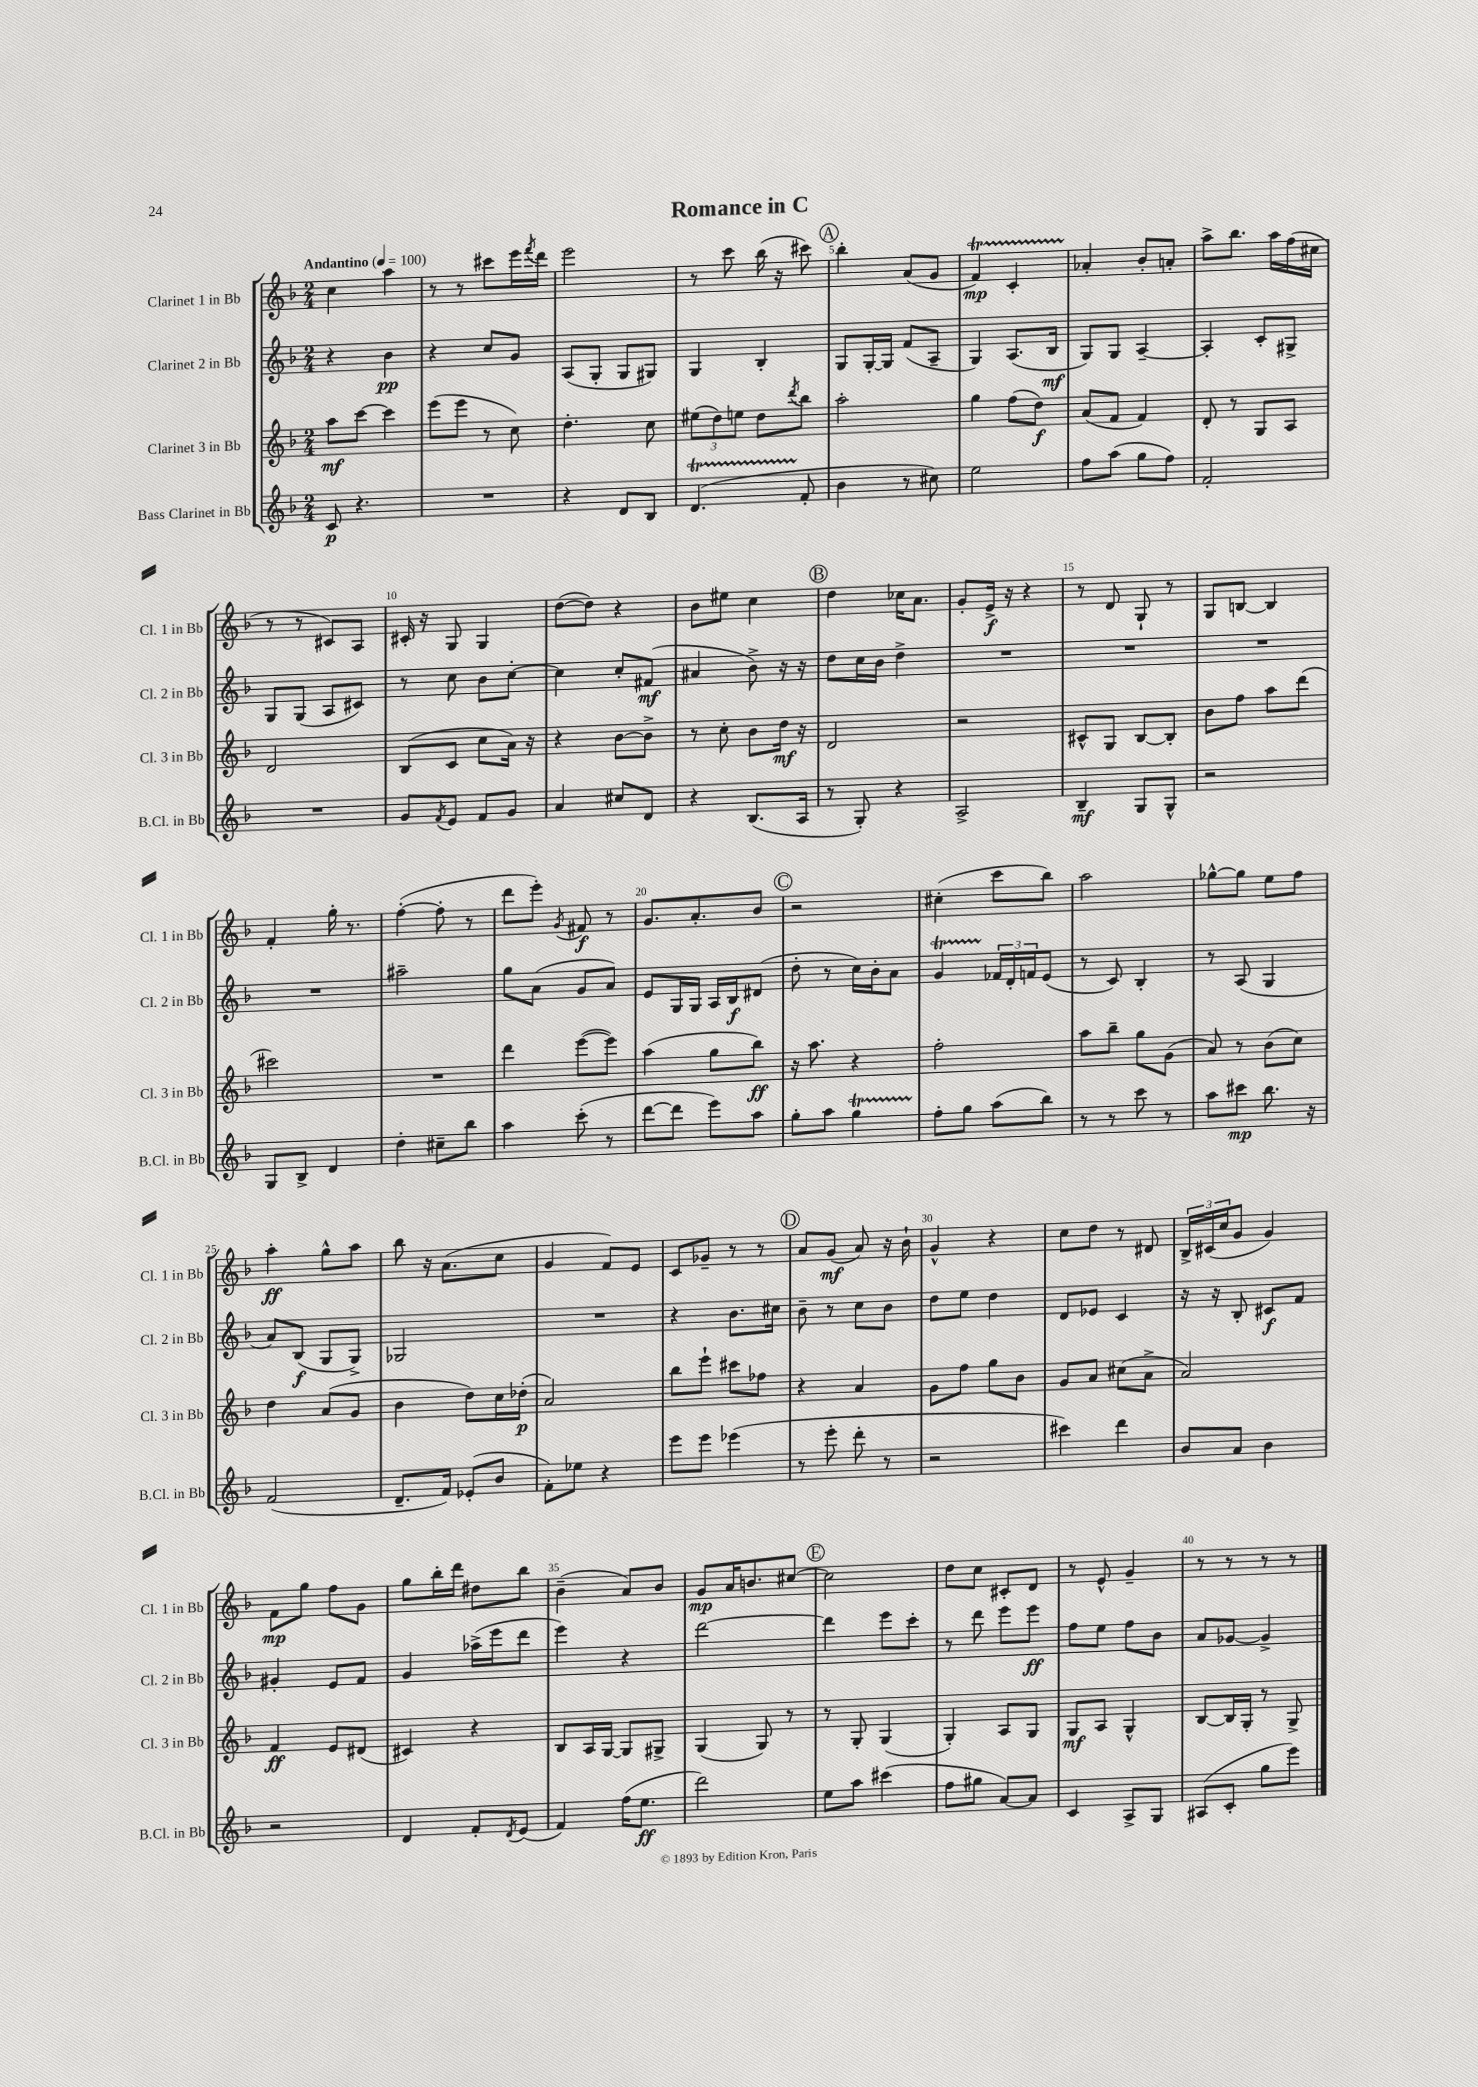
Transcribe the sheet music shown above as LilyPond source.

\header { title = "Romance in C" }
<<
\new StaffGroup <<
\new Staff = "s0" \with { instrumentName = "Clarinet 1 in Bb" shortInstrumentName = "Cl. 1 in Bb" } {
    \clef treble \key f \major \numericTimeSignature \time 2/4 \tempo "Andantino" 4 = 100
    c''4 a''4 |
    r8 r8 cis'''8 e'''16 \acciaccatura { f'''8 } d'''16 |
    e'''2 |
    r8 c'''8 bes''16( r16 cis'''8) |
    \mark \markup { \circle "A" } bes''4-. a'8( g'8 |
    f'4\startTrillSpan\mp) c'4-. |
    aes'4-.\stopTrillSpan bes'8-. a'8-. |
    a''8-> bes''8. a''16 f''16( cis''16 |
    r8 r8 cis'8) a8 |
    cis'16-. r16 g8 g4 |
    d''8~( d''8) r4 |
    bes'8 eis''8 c''4 |
    \mark \markup { \circle "B" } d''4 ces''16 a'8. |
    g'8-. e'16->\f r16 r4 |
    r8 d'8 g8-! r8 |
    g8 b8~ b4 |
    f'4-. g''16-. r8. |
    f''4~-.( f''8-. r8 |
    d'''8 e'''8-.) \acciaccatura { g'8 } fis'8\f r8 |
    g'8. a'8.-. bes'8 |
    \mark \markup { \circle "C" } r2 |
    cis''4-.( c'''8 bes''8) |
    a''2 |
    ges''8~-^ ges''8 e''8 f''8 |
    a''4-.\ff g''8-^ a''8 |
    bes''8 r16 a'8.( c''8 |
    g'4 f'8) e'8 |
    c'8 ges'8-- r8 r8 |
    \mark \markup { \circle "D" } a'8 g'8\mf( a'8) r16 bes'16-! |
    g'4-^ r4 |
    c''8 d''8 r8 dis'8 |
    \tuplet 3/2 { bes16-> cis'16( c''16 } g'8 g'4) |
    f'8\mp g''8 f''8 g'8 |
    g''8 bes''16-. d'''16 dis''8 bes''8 |
    bes'4--( a'8) bes'8 |
    g'8\mp a'16 b'8. cis''8~ |
    \mark \markup { \circle "E" } cis''2 |
    d''8 c''8 cis'8-. d'8 |
    r8 e'8-^ g'4-- |
    r8 r8 r8 r8 \bar "|." |
}
\new Staff = "s1" \with { instrumentName = "Clarinet 2 in Bb" shortInstrumentName = "Cl. 2 in Bb" } {
    \clef treble \key f \major \numericTimeSignature \time 2/4
    r4 bes'4\pp |
    r4 c''8 g'8 |
    a8( g8-. g8 gis8) |
    g4 bes4-. |
    \mark \markup { \circle "A" } g8 g16~-. g16 f'8( a8-- |
    g4) a8.( bes16\mf |
    g8) g8 a4~-- |
    a4-. c'8-. gis8-> |
    g8 g8( a8 cis'8) |
    r8 c''8 bes'8 c''8~-. |
    c''4 c''8-. fis'8\mf( |
    ais'4 bes'8->) r16 r16 |
    \mark \markup { \circle "B" } d''8 c''16 bes'16 d''4-> |
    R2 |
    R2 |
    R2 |
    R2 |
    ais''2-- |
    g''8 a'8( g'8 a'8) |
    e'8 g16 g16 a16 bes16\f dis'8( |
    \mark \markup { \circle "C" } d''8-. r8 c''16) bes'16-. a'8 |
    g'4\startTrillSpan \tuplet 3/2 { fes'16\stopTrillSpan d'16-. f'16 } e'8( |
    r8 c'8) bes4-. |
    r8 a8( g4 |
    a'8) bes8\f( g8 g8->) |
    ges2 |
    R2 |
    r4 bes'8. cis''16 |
    \mark \markup { \circle "D" } bes'8-- r8 c''8 bes'8 |
    d''8 e''8 d''4 |
    d'8 ees'8 c'4 |
    r16 r16 bes8-. cis'8\f f'8 |
    gis'4-. e'8 f'8 |
    g'4 aes''16->( e'''16 d'''8 |
    e'''4) r4 |
    d'''2~ |
    \mark \markup { \circle "E" } d'''4 e'''8 c'''8-. |
    r8 d'''8 e'''8 e'''8\ff |
    f''8 e''8 f''8 bes'8 |
    a'8 ges'8~ ges'4-> \bar "|." |
}
\new Staff = "s2" \with { instrumentName = "Clarinet 3 in Bb" shortInstrumentName = "Cl. 3 in Bb" } {
    \clef treble \key f \major \numericTimeSignature \time 2/4
    a''8\mf c'''8~ c'''4 |
    e'''8( e'''8 r8 c''8) |
    d''4.-. c''8 |
    \tuplet 3/2 { eis''8( d''8) e''8 } d''8 \acciaccatura { d'''8 } bes''8 |
    \mark \markup { \circle "A" } a''2-. |
    g''4 f''8( d''8\f) |
    a'8( f'8 f'4) |
    d'8-. r8 g8 a8 |
    d'2 |
    bes8( c'8 c''8 a'16) r16 |
    r4 bes'8~ bes'8-> |
    r8 c''8-. bes'8 d''16\mf r16 |
    \mark \markup { \circle "B" } d'2 |
    r2 |
    cis'8-^ g8 bes8~ bes8-. |
    bes'8 f''8 a''8 d'''8( |
    cis'''2) |
    R2 |
    d'''4 e'''8~( e'''8) |
    a''4( g''8 bes''8\ff) |
    \mark \markup { \circle "C" } r16 a''8. r4 |
    f''2-. |
    a''8 bes''8-- g''8 g'8( |
    a'8) r8 bes'8( c''8) |
    d''4 a'8( g'8 |
    bes'4 d''8) c''16 des''16-.\p( |
    a'2) |
    bes''8 e'''8-! cis'''8 fes''8 |
    \mark \markup { \circle "D" } r4 a'4 |
    g'8 f''8 g''8 bes'8 |
    g'8 a'8 cis''8( a'8-> |
    a'2) |
    f'4\ff e'8 dis'8( |
    cis'4) r4 |
    bes8 a16 g16~ g8 gis8-> |
    g4( g8) r8 |
    \mark \markup { \circle "E" } r8 g8-. g4( |
    g4-.) a8 g8 |
    g8\mf a8 g4-^ |
    bes8~ bes16 g16-. r8 g8-> \bar "|." |
}
\new Staff = "s3" \with { instrumentName = "Bass Clarinet in Bb" shortInstrumentName = "B.Cl. in Bb" } {
    \clef treble \key f \major \numericTimeSignature \time 2/4
    c'8\p r4. |
    R2 |
    r4 d'8 bes8 |
    d'4.\startTrillSpan( f'8-.\stopTrillSpan |
    \mark \markup { \circle "A" } bes'4 r8 cis''8) |
    e''2 |
    f''8 a''8( g''8 f''8) |
    f'2-. |
    R2 |
    g'8 \acciaccatura { f'8 } e'8 f'8 g'8 |
    a'4 cis''8 d'8 |
    r4 bes8.( a16 |
    \mark \markup { \circle "B" } r8 g8-.) r4 |
    a2-> |
    bes4--\mf g8 g8-^ |
    r2 |
    g8 bes8-> d'4 |
    d''4-. cis''8-- bes''8 |
    a''4 c'''8-.( r8 |
    d'''8~ d'''8 e'''8) a''8 |
    \mark \markup { \circle "C" } g''8-. a''8 g''4\startTrillSpan |
    f''8-.\stopTrillSpan g''8 a''8( bes''8) |
    r8 r8 c'''8 r8 |
    a''8 cis'''8\mp bes''8. r16 |
    f'2( |
    d'8.-- f'16) ees'8-.( bes'8 |
    f'8-.) ees''8 r4 |
    e'''8 e'''8 ees'''4( |
    \mark \markup { \circle "D" } r8 e'''8-. d'''8-. r8 |
    r2 |
    cis'''4) d'''4 |
    bes'8 a'8 bes'4 |
    r2 |
    d'4 f'8-. \acciaccatura { d'8 } e'8( |
    f'4) f''16( e''8.\ff |
    d'''2) |
    \mark \markup { \circle "E" } e''8 a''8 cis'''4( |
    f''8 gis''8 a'8~) a'8 |
    c'4 a8-> g8 |
    ais8( c'8-. g''8 e'''8) \bar "|." |
}
>>
>>
\layout { \context { \Score \override BarNumber.break-visibility = ##(#f #t #t) barNumberVisibility = #(every-nth-bar-number-visible 5) } }
